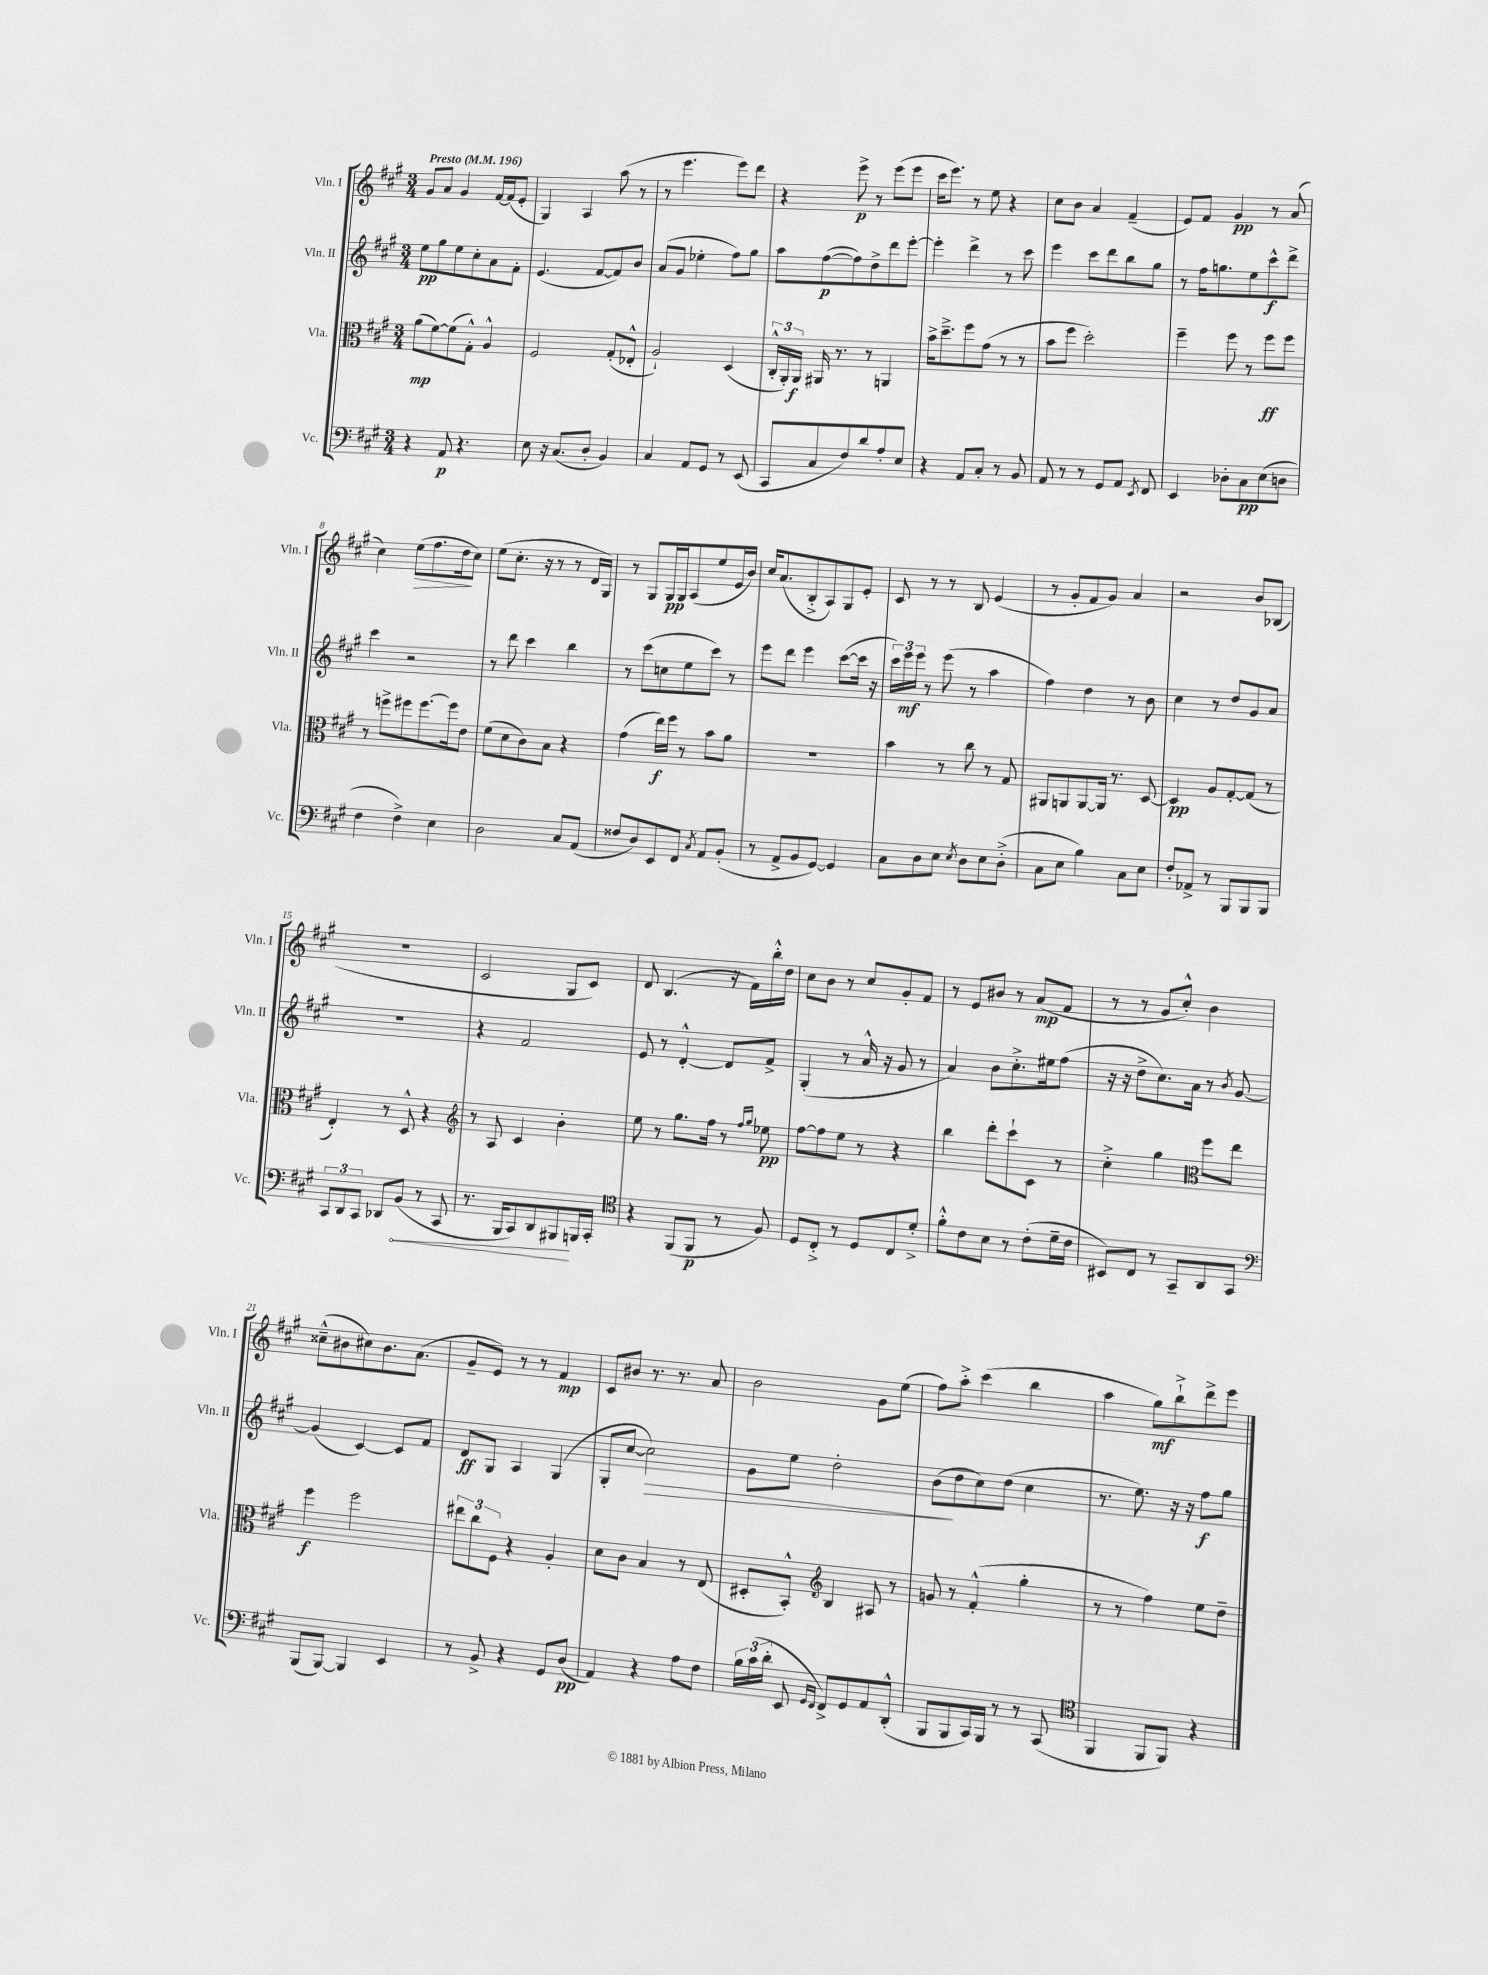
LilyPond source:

<<
\new StaffGroup <<
\new Staff = "s0" \with { instrumentName = "Vln. I" shortInstrumentName = "Vln. I" } {
    \clef treble \key a \major \numericTimeSignature \time 3/4 \tempo "Presto" 4 = 196
    \autoBeamOff gis'8[ a'8] gis'4 fis'16[~ fis'16( e'8]-. |
    gis4) a4 a''8( r8 |
    r8 e'''4. e'''8[) d'''8] |
    r4 e'''8->\p r8 e'''8[( e'''8] |
    cis'''16[ e'''8.]) r8 e''8 r4 |
    cis''8[ b'8] a'4 fis'4--( |
    e'8[) fis'8] gis'4\pp r8 a'8( |
    cis''4) e''8[\>( fis''8. d''16\! cis''8]) |
    e''8[( cis''8.]-. r16 r8 r8 d'16[ gis16]) |
    r8 gis8[ gis16\pp gis16 a8( e''8 e'16 b'16]) |
    cis''16[ a'8.( b8-.-> a8) gis8 e'8]-. |
    cis'8 r8 r8 b8 e'4( |
    r8 gis'8[-. fis'8 gis'8]) a'4 |
    r2 b'8[ bes8]( |
    R2. |
    cis'2 gis8[ cis'8]) |
    d'8 b4.( r16 fis'16[) b''16-.-^ d''16] |
    cis''8[ b'8] r8 cis''8[ gis'8-. fis'8] |
    r8 e'8[ bis'8] r8 a'8[\mp( fis'8] |
    r8 r8 gis'8[ cis''8]-.-^) b'4 |
    cisis''8[---^( bis'8 cis''8) bis'8. a'8.]( |
    gis'8[-- e'8]) r8 r8 fis'4\mp |
    cis'8[ bis'8] r8. r8. a'8 |
    b'2 gis'8[ e''8]( |
    fis''8[) a''8]-.-> cis'''4( b''4 |
    a''4 gis''8[\mf) b''8-!-> d'''8-> e'''8] \bar "|." |
}
\new Staff = "s1" \with { instrumentName = "Vln. II" shortInstrumentName = "Vln. II" } {
    \clef treble \key a \major \numericTimeSignature \time 3/4
    \autoBeamOff e''8[\pp gis''8 e''8 cis''8-. a'8 fis'8]-. |
    e'4.( fis'8[~ fis'8) b'8] |
    a'8[( gis'8] ees''4-. fis''8[) gis''8] |
    a''8[ fis''8~\p( fis''8) d''8-> d'''8 e'''8]~-. |
    e'''4-. d'''4-> r8 cis'''8 |
    e'''4 cis'''8[ d'''8 b''8 gis''8] |
    r8 fis''16[ g''8. e''8 cis'''8-^\f d'''8]-> |
    cis'''4 r2 |
    r8 d'''8 cis'''4 b''4 |
    r8 cis'''8[( c''8 e''8 cis'''8]) r8 |
    e'''8[ d'''8] e'''4 cis'''8[~( cis'''16] r16 |
    \tuplet 3/2 { cis'''16[) e'''16\mf e'''16] } r8 e'''8( r8 a''4 |
    fis''4) d''4 r8 b'8 |
    cis''4 r8 d''8[ gis'8 a'8] |
    R2. |
    r4 fis'2 |
    e'8 r8 d'4~-.-^ d'8[ fis'8]-> |
    gis4-.( r8 a'16-^ r16 gis'8 r8 |
    a'4) b'8[ cis''8.-.-> eis''16 fis''8]( |
    r16 r16 d''8[-> cis''8.) a'16] r8 \acciaccatura { b'8 } gis'8~ |
    gis'4( cis'4~) cis'8[ fis'8] |
    d'8[\ff gis8] a4 gis4( |
    gis8[-. cis''8]~ cis''2\>) |
    gis'8[ e''8] d''2-. |
    b'8[\!( d''8 cis''8) d''8]( cis''4 |
    r8. e''8.) r16 r16 fis''8[\f gis''8] \bar "|." |
}
\new Staff = "s2" \with { instrumentName = "Vla." shortInstrumentName = "Vla." } {
    \clef alto \key a \major \numericTimeSignature \time 3/4
    \autoBeamOff a'8[\mp( fis'8~) fis'8( gis8]-.-^) a4-^ |
    fis2 gis8[-.( ees8]-.-^ |
    a2-!) d4( |
    \tuplet 3/2 { cis16[-.-^ a,16-.) a,16]\f } ais,16 r8. r8 a,4 |
    b'16[-> d''8.---> fis''8 gis'8]( r8 r8 |
    b'8[ fis''8] d''2-.) |
    fis''4-- fis''8 r8 fis''8[\ff fis''8] |
    r8 f''8[-> fis''8 fis''8.~ fis''16 e'8] |
    fis'8[( d'8 cis'8) b8] r4 |
    gis'4( e''16[\f) fis''16] r8 b'8[ a'8] |
    R2. |
    b'4 r8 cis''8 r8 gis8 |
    ais,8[ a,8 a,8~ a,16] r8. d8~ |
    d4\pp a8[ gis8~-. gis8]( r8 |
    e4-.) r8 d8-^ r4 |
    \clef treble r8 a8 cis'4 b'4-. |
    e''8 r8 gis''8.[ fis''16] r8 \grace { fis''16[ gis''16] } ees''8\pp |
    fis''8[~ fis''8 e''8] r8 r4 |
    b''4 d'''8[-. cis'''8-! cis'8] r8 |
    cis''4-.-> gis''4 \clef alto fis''8[ e''8] |
    fis''4\f fis''2 |
    \tuplet 3/2 { eis''8[ cis''8 fis8] } r4 a4-. |
    d'8[ cis'8] b4 r8 e8( |
    dis8[-. b,8]-.-^) \clef treble b4 ais8 r8 |
    g'8 r8 fis'4-.-^( gis''4-. |
    r8 r8 fis''4) e''8[ d''8]-- \bar "|." |
}
\new Staff = "s3" \with { instrumentName = "Vc." shortInstrumentName = "Vc." } {
    \clef bass \key a \major \numericTimeSignature \time 3/4
    \autoBeamOff r4 a,8\p r4. |
    e8 r16 cis8.[( d8]-. b,4) |
    cis4 a,8[ gis,8] r8 e,8( |
    cis,8[ cis8 fis8) d'8 a8-. e8] |
    r4 a,8[ cis8]-. r8 b,8 |
    a,8 r8 r8 gis,8[ a,8] \acciaccatura { e,8 } fis,8 |
    e,4 des8[-. cis8\pp e8( d8] |
    fis4 fis4->) e4 |
    d2 cis8[ a,8]( |
    fisis8[ d8) e,8 fis,8] \acciaccatura { cis8 } a,8[ b,8]-.( |
    r8 a,8[-> b,8 gis,8]~) gis,4 |
    cis8[ d8 e8] \acciaccatura { e8 } d8[ e8 d8]-.->( |
    cis8[ e8] b4) cis8[ e8] |
    fis8[-. aes,8]-> r8 b,,8[ b,,8 b,,8] |
    \tuplet 3/2 { cis,8[ d,8 cis,8] } des,8[ \once \override Hairpin.circled-tip = ##t b,8]\<( r8 cis,8 |
    r8. b,,16[ cis,8) d,8 bis,,8\! b,,16 cis,16]-. |
    \clef tenor r4 fis,8[( fis,8]\p r8 fis8) |
    d8[ cis8]-.-> r8 d8[ cis8 d'8]-.-> |
    fis'8[-.-^ cis'8 b8] r8 cis'8[-.( d'16-- cis'16] |
    bis,8[) cis8] r8 gis,8[-- a,8 gis,8] |
    \clef bass b,,8[( b,,8]~) b,,4 e,4 |
    r8 b,8-> r4 gis,8[ d8]\pp( |
    a,4) r4 a8[ fis8] |
    \tuplet 3/2 { b16[ cis'16( d'16]-. } e,8 \grace { gis,16[ fis,16] } fis,8[->) gis,8 a,8 d,8]-.-^( |
    b,,8[ b,,8 cis,16) b,,16] r8 r8 cis,8( |
    \clef tenor fis,4 fis,8[ fis,8]) r4 \bar "|." |
}
>>
>>
